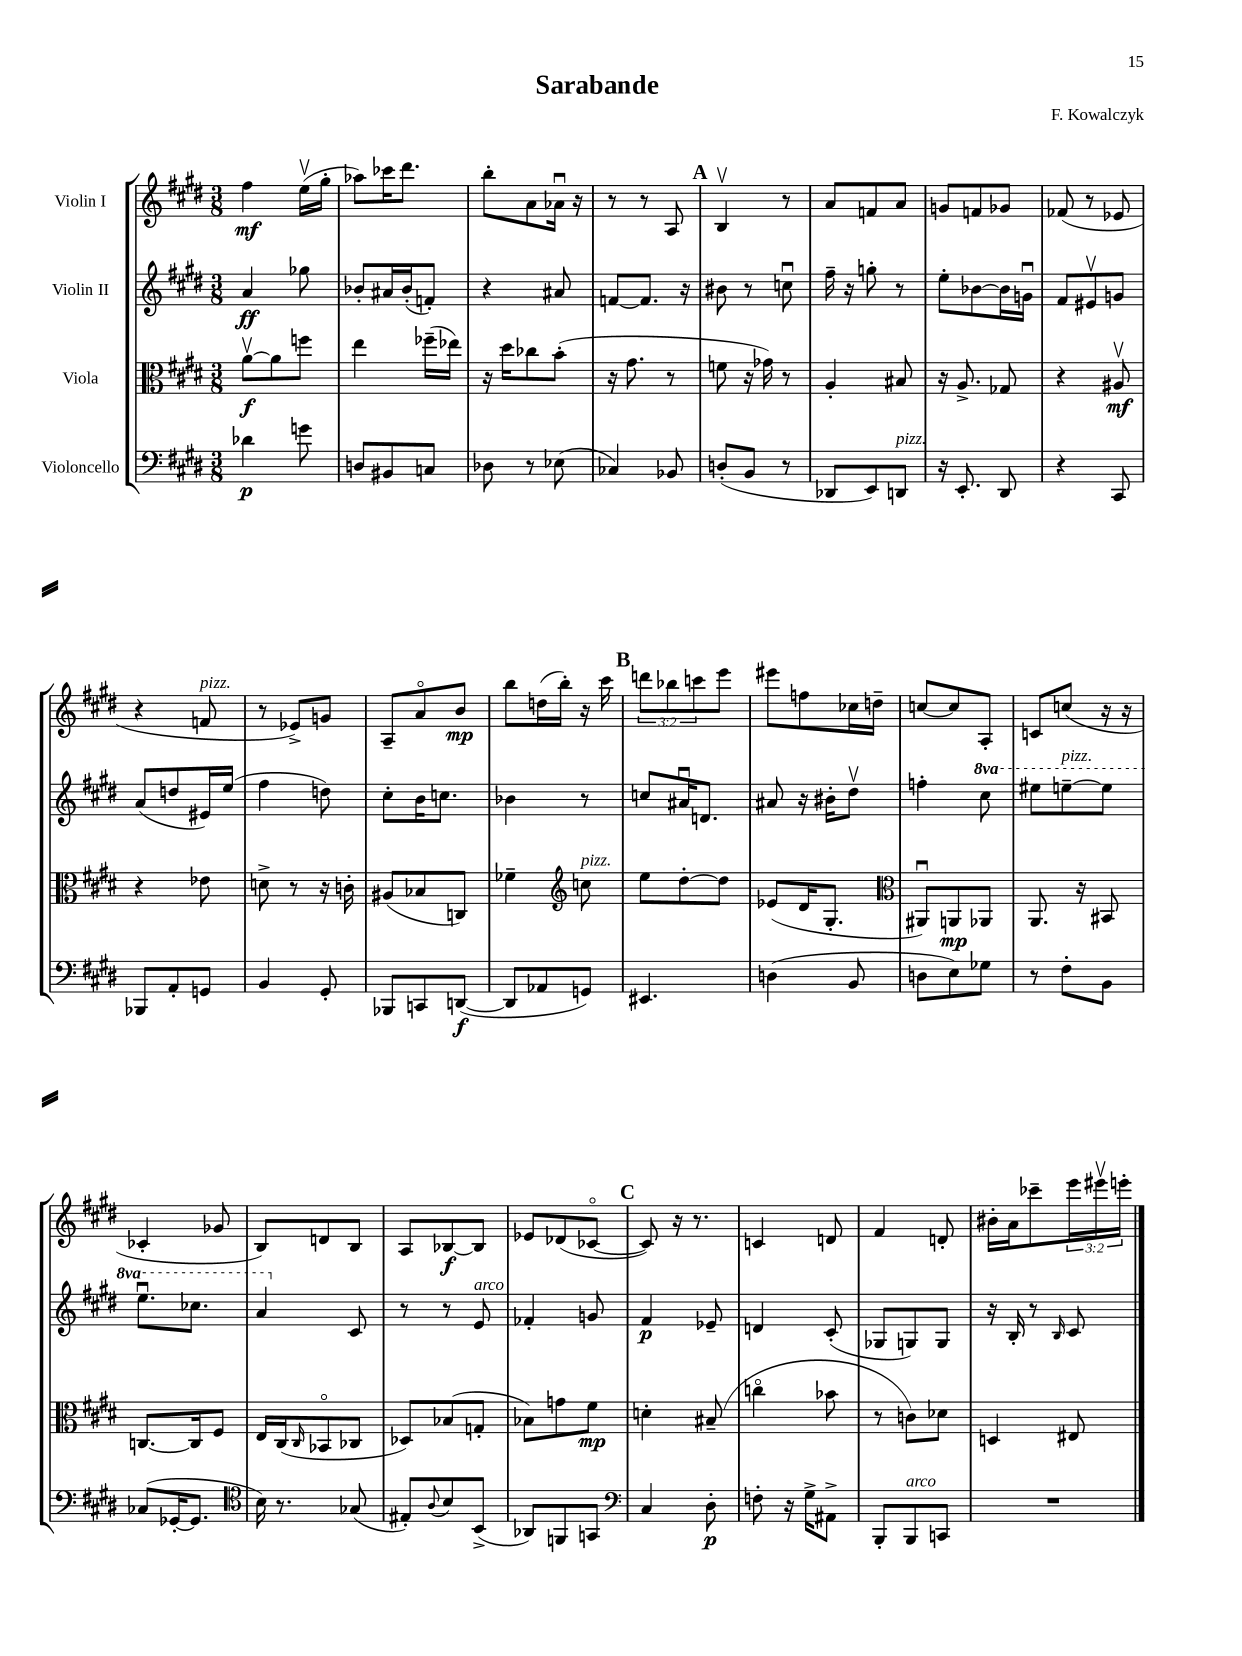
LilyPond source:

\header { title = "Sarabande" composer = "F. Kowalczyk" }
<<
\new StaffGroup <<
\new Staff = "s0" \with { instrumentName = "Violin I" } {
    \clef treble \key e \major \numericTimeSignature \time 3/8 \override Staff.TupletNumber.text = #tuplet-number::calc-fraction-text
    fis''4\mf e''16\upbow( gis''16-. |
    aes''8) ces'''16 dis'''8. |
    b''8-. a'8 aes'16\downbow r16 |
    r8 r8 a8 |
    \mark \markup { \bold "A" } b4\upbow r8 |
    a'8 f'8 a'8 |
    g'8 f'8 ges'8 |
    fes'8( r8 ees'8 |
    r4 f'8^\markup { \italic "pizz." } |
    r8 ees'8->) g'8 |
    a8-- a'8\flageolet b'8\mp |
    b''8 d''16( b''16-.) r16 cis'''16 |
    \mark \markup { \bold "B" } \tuplet 3/2 { d'''8 bes''8 c'''8 } e'''8 |
    eis'''8 f''8 ces''16 d''16-- |
    c''8~ c''8 a8-. |
    c'8 c''8( r16 r16 |
    ces'4-. ges'8 |
    b8) d'8 b8 |
    a8 bes8~\f bes8 |
    ees'8 des'8( ces'8~\flageolet |
    \mark \markup { \bold "C" } ces'8) r16 r8. |
    c'4 d'8 |
    fis'4 d'8-. |
    bis'16-. a'16 ces'''8-- \tuplet 3/2 { e'''16 eis'''16\upbow e'''16-. } \bar "|." |
}
\new Staff = "s1" \with { instrumentName = "Violin II" } {
    \clef treble \key e \major \numericTimeSignature \time 3/8 \set Staff.ottavationMarkups = #ottavation-simple-ordinals
    a'4\ff ges''8 |
    bes'8-. ais'16 bes'16-.( f'8-.) |
    r4 ais'8 |
    f'8~ f'8. r16 |
    \mark \markup { \bold "A" } bis'8 r8 c''8\downbow |
    fis''16-- r16 g''8-. r8 |
    e''8-. bes'8~ bes'16 g'16\downbow |
    fis'8 eis'8\upbow g'8 |
    a'8( d''8 eis'16) e''16( |
    fis''4 d''8) |
    cis''8-. b'16 c''8. |
    bes'4 r8 |
    \mark \markup { \bold "B" } c''8 ais'16\downbow d'8. |
    ais'8 r16 bis'16-. dis''8\upbow |
    f''4-. \ottava #1 cis'''8 |
    eis'''8 e'''8~--^\markup { \italic "pizz." } e'''8 |
    e'''8.\downbow ces'''8. |
    a''4 \ottava #0 cis'8 |
    r8 r8 e'8^\markup { \italic "arco" } |
    fes'4-. g'8 |
    \mark \markup { \bold "C" } fis'4\p ees'8-- |
    d'4 cis'8-.( |
    ges8 g8) g8 |
    r16 b16-. r8 \grace { b16 } cis'8 \bar "|." |
}
\new Staff = "s2" \with { instrumentName = "Viola" } {
    \clef alto \key e \major \numericTimeSignature \time 3/8
    a'8~\upbow\f a'8 f''8 |
    e''4 fes''16--( ees''16) |
    r16 dis''16 ces''8 b'8-.( |
    r16 gis'8. r8 |
    \mark \markup { \bold "A" } f'8 r16 ges'16) r8 |
    a4-. bis8 |
    r16 a8.-> ges8 |
    r4 ais8\upbow\mf |
    r4 ees'8 |
    d'8-> r8 r16 c'16-. |
    ais8( bes8 c8) |
    fes'4-- \clef treble c''8^\markup { \italic "pizz." } |
    \mark \markup { \bold "B" } e''8 dis''8~-. dis''8 |
    ees'8( dis'16 gis8.-. |
    \clef alto ais,8\downbow) a,8\mp aes,8 |
    a,8. r16 bis,8 |
    c8.~ c16 fis8 |
    e16 cis16( \grace { cis16 } bes,8\flageolet ces8 |
    des8) bes8( g8-. |
    bes8) g'8 fis'8\mp |
    \mark \markup { \bold "C" } d'4-. bis8--( |
    c''4\flageolet bes'8 |
    r8 c'8) des'8 |
    d4 eis8 \bar "|." |
}
\new Staff = "s3" \with { instrumentName = "Violoncello" } {
    \clef bass \key e \major \numericTimeSignature \time 3/8
    des'4\p g'8 |
    d8 bis,8 c8 |
    des8 r8 ees8( |
    ces4) bes,8 |
    \mark \markup { \bold "A" } d8-.( b,8 r8 |
    des,8 e,8) d,8^\markup { \italic "pizz." } |
    r16 e,8.-. dis,8 |
    r4 cis,8 |
    bes,,8 a,8-. g,8 |
    b,4 gis,8-. |
    bes,,8 c,8 d,8~\f( |
    d,8 aes,8 g,8) |
    \mark \markup { \bold "B" } eis,4. |
    d4( b,8 |
    d8 e8) ges8 |
    r8 fis8-. b,8 |
    ces8( ges,16~-. ges,8. |
    \clef tenor b16) r8. ges8( |
    eis8-.) \appoggiatura { a8 } b8 b,8->( |
    aes,8) f,8 g,8 |
    \mark \markup { \bold "C" } \clef bass cis4 dis8-.\p |
    f8-. r16 gis16-> ais,8-> |
    b,,8-. b,,8^\markup { \italic "arco" } c,8 |
    R4. \bar "|." |
}
>>
>>
\layout { \context { \Score \remove "Bar_number_engraver" } }
